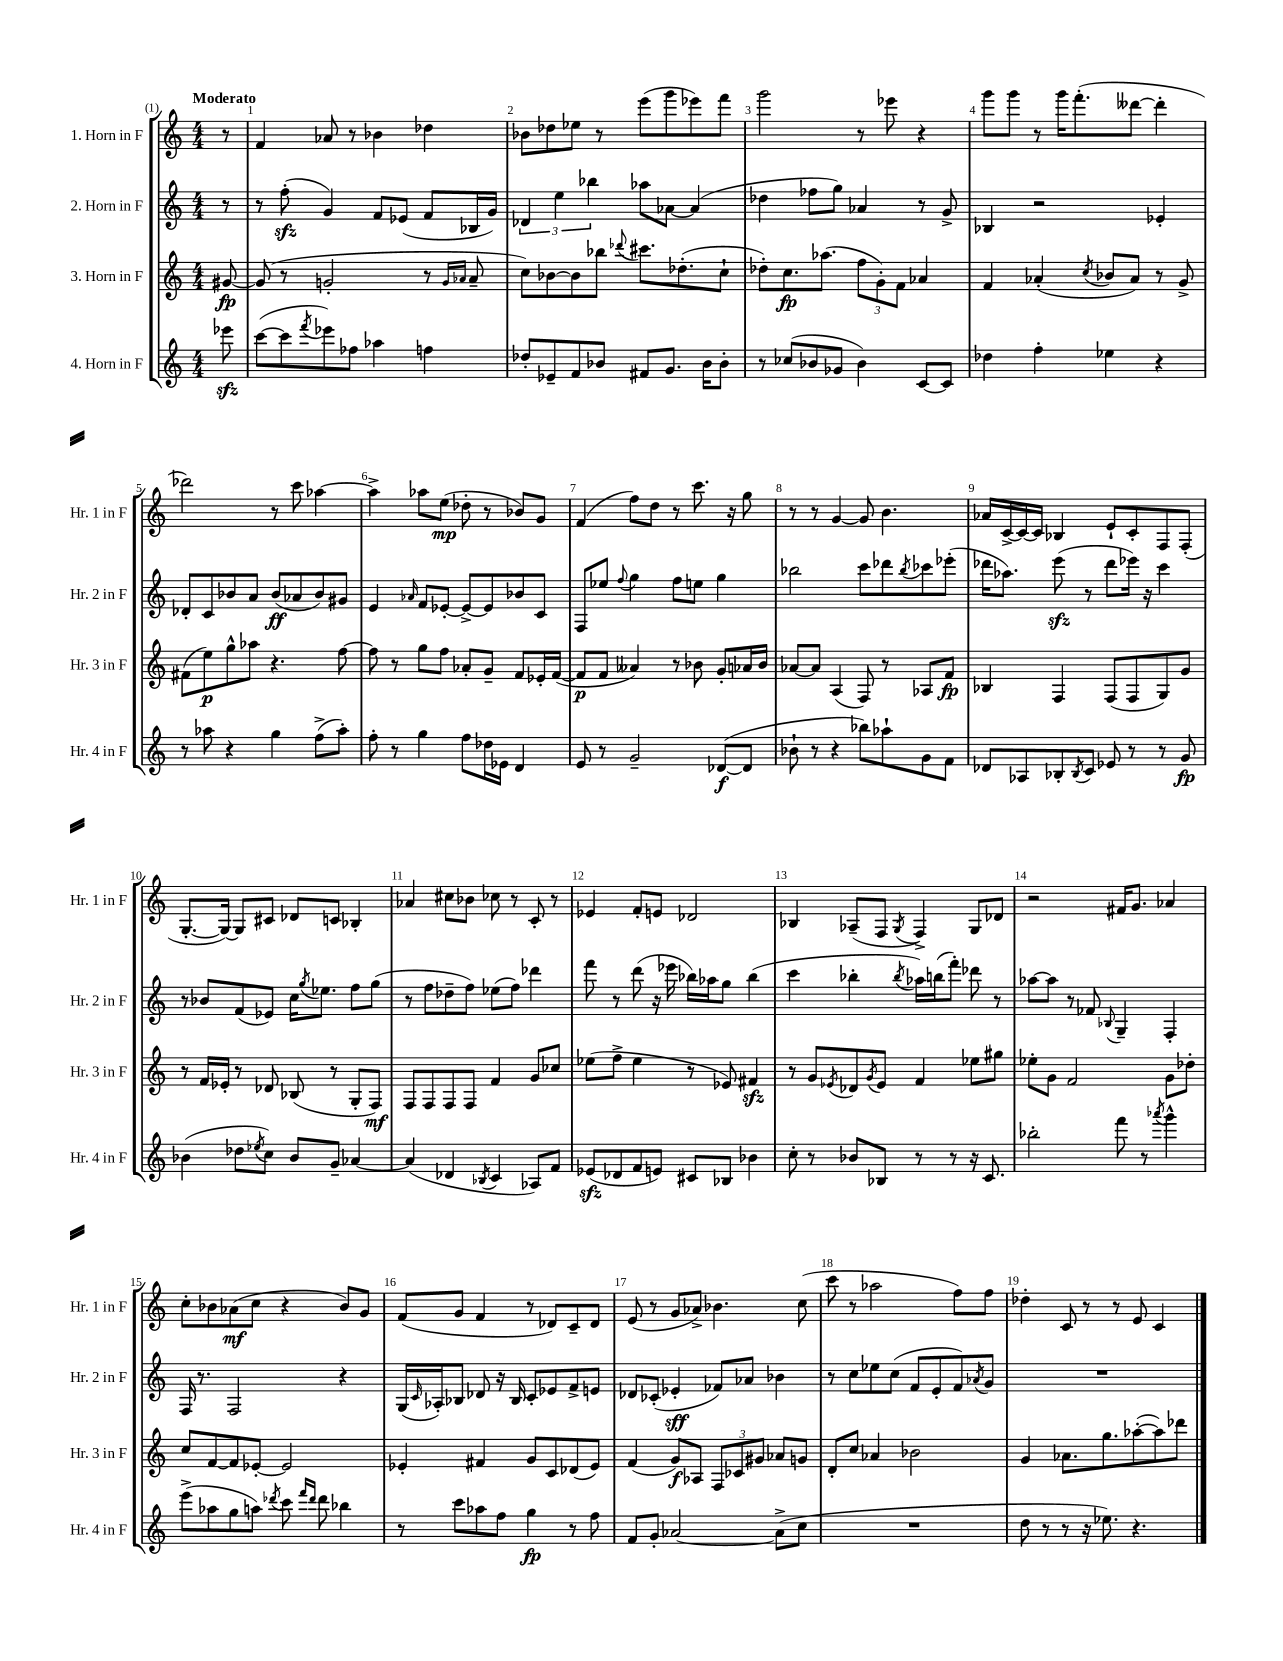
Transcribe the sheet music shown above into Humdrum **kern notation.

**kern	**kern	**kern	**kern
*staff4	*staff3	*staff2	*staff1
*clefG2	*clefG2	*clefG2	*clefG2
*k[]	*k[]	*k[]	*k[]
*M4/4	*M4/4	*M4/4	*M4/4
8eee-	[8g#	8r	8r
=	=	=	=
([8ccc	(8g#]	8r	4f
8ccc]	8r	(8ff'	.
8qfff	.	.	.
8eee-)	2g'	4g)	8a-
8ff-	.	.	8r
4aa-	.	8f	4b-
.	.	(8e-	.
4ff	8r	8f	4dd-
.	16qqg	.	.
.	16qqa-	.	.
.	8a-~	16B-	.
.	.	16g)	.
=	=	=	=
8dd-'	8cc)	6d-	8b-
8e-~	[8b-	.	8dd-
.	.	6ee	.
8f	8b-]	.	8ee-
.	.	6bb-	.
8b-	8bb-	.	8r
.	8qqddd-	.	.
8f#	8.ccc#	8aa-	(8eee
8.g	.	[8a-	8ggg
.	(8.dd-'	.	.
.	.	(4a-]	8eee-)
16b-	.	.	.
8b-'	8cc`	.	8fff
=	=	=	=
8r	8dd-')	4dd-	2ggg
(8cc-	8.cc	.	.
8b-	.	8ff-	.
.	(8.aa-	.	.
8g-	.	8gg)	.
4b-)	12ff	4a-	8r
.	12g')	.	.
.	.	.	8eee-
.	12f	.	.
[8c	4a-	8r	4r
8c]	.	8g^	.
=	=	=	=
4dd-	4f	4B-	8ggg
.	.	.	8ggg
4ff'	(4a-'	2r	8r
.	.	.	16ggg
.	.	.	(8.fff'
.	8qcc	.	.
4ee-	8b-	.	.
.	8a-)	.	[8ddd--
4r	8r	4e-'	4ddd--']
.	8g^	.	.
=	=	=	=
8r	(8f#	8d-'	2ddd-)
8aa-	8ee)	8c	.
4r	8gg^^	8b-	.
.	8aa-	8a	.
4gg	4.r	(8b-	8r
.	.	8a-	8ccc
(8ff^	.	8b-)	[4aa-
8aa-')	[8ff	8g#	.
=	=	=	=
8ff'	8ff]	4e	4aa-^]
8r	8r	.	.
.	.	16qqa-	.
4gg	8gg	8f	8aa-
.	8ff	[8e-'	(8ee
8ff	8a-'	8e-^_	8dd-'
16dd-	8g~	8e-]	8r
16e-	.	.	.
4d	8f	8b-	8b-)
.	16e-'	8c	8g
.	([16f	.	.
=	=	=	=
8e	8f]	8F	(4f
8r	8f	8ee-	.
.	.	8qqff	.
2g~	4a--)	4gg	8ff)
.	.	.	8dd
.	8r	8ff	8r
.	8b-	8ee	8.ccc
([8d-	8g'	4gg	.
.	.	.	16r
8d-]	16a-	.	8gg
.	16b-	.	.
=	=	=	=
8b-`	[8a-	2bb-	8r
8r	8a-]	.	8r
4r	(4A	.	[4g
8bb-)	8F)	8ccc	8g]
8aa-`	8r	8ddd-	4.b
.	.	8qbb-	.
8g	8A-	8ccc-	.
8f	8f	(8eee-'	.
=	=	=	=
8d-	4B-	16ddd-	16a-
.	.	8.aa-)	[16c^
8A-	.	.	16c_
.	.	.	16c]
8B-'	4F	(8eee	4B-
8qB-	.	.	.
8c	.	8r	.
8e-	(8F	8ddd-	8e`
8r	8F	16eee-)	8c'
.	.	16r	.
8r	8G)	4ccc	8F
8g	8g	.	(8F'
=	=	=	=
(4b-	8r	8r	[8.G'
.	16f	8b-	.
.	16e-'	.	16G_)
8dd-	8r	(8f	8G]
8qee-	.	.	.
8cc)	8d-	8e-)	8c#
8b-	(8B-	16cc	8d-
.	.	8qgg	.
.	.	8.ee-	.
8g~	8r	.	8c
[4a-	8G'	8ff	4B-'
.	8F)	(8gg	.
=	=	=	=
(4a-]	8F	8r	4a-
.	8F	8ff	.
4d-	8F	8dd-~	8cc#
.	8F	8ff)	8b-
8qB-	.	.	.
4c	4f	(8ee-	8cc-
.	.	8ff)	8r
8A-)	8g	4ddd-	8c'
8f	8cc-	.	8r
=	=	=	=
(8e-	(8ee-	8fff	4e-
8d-	8ff^	8r	.
8f	4ee-	(8ddd	8f'
8e)	.	16r	8e
.	.	16eee-	.
8c#	8r	16bb-)	2d-
.	.	16aa-	.
8B-	8e-)	8gg	.
4b-	4f#	(4bb-	.
=	=	=	=
8cc'	8r	4ccc	4B-
8r	8g	.	.
.	8qe-	.	.
8b-	8d-	4bb-'	(8A-~
.	8qg	.	.
8B-	8e-	.	8F
.	.	8qbb-	8qG
8r	4f	16aa-)	4F^)
.	.	(16bb	.
8r	.	8fff')	.
16r	8ee-	8ddd-	8G
8.c	.	.	.
.	8gg#	8r	8d-
=	=	=	=
2bb-'	8ee-'	[8aa-	2r
.	8g	8aa-]	.
.	2f	8r	.
.	.	8f-	.
.	.	8qqB-	.
8fff	.	4G~	16f#
.	.	.	8.g
8r	.	.	.
8qaaa-	.	.	.
4ggg^^	8g	4F'	4a-
.	8dd-'	.	.
=	=	=	=
(8eee^	8cc	16F	8cc'
.	.	8.r	.
8aa-	[8f	.	8b-
8gg	8f]	2F	(8a-
8aa)	[8e-'	.	8cc
8qddd-	.	.	.
8ccc	2e-]	.	4r
16qqfff	.	.	.
16qqddd-	.	.	.
8ddd-	.	.	.
4bb-	.	4r	8b-)
.	.	.	8g
=	=	=	=
8r	4e-'	(16G	(8f
.	.	16qqc	.
.	.	16A-')	.
8ccc	.	8B-	8g
8aa-	4f#	8d-	4f
8ff	.	16r	.
.	.	16B-	.
4gg	8g	8c'	8r
.	8c	8e-	8d-)
8r	(8d-	8f^	8c~
8ff	8e-)	8e	8d-
=	=	=	=
8f	(4f	8d-	(8e
8g'	.	(8c-'	8r
[2a-	8g)	4e-'	8g
.	8A-	.	8a-^)
.	12F	8f-)	4.b-
.	12c-	.	.
.	.	8a-	.
.	12g#	.	.
(8a-^]	8a-	4b-	.
8cc	8g	.	(8cc
=	=	=	=
1r	8d'	8r	8ccc
.	8cc	8cc	8r
.	4a-	8ee-	2aa-
.	.	(8cc	.
.	2b-	8f	.
.	.	8e'	.
.	.	8f)	8ff)
.	.	8qa-	.
.	.	8g	8ff
=	=	=	=
8dd	4g	1r	4dd-'
8r	.	.	.
8r	8.a-	.	8c
16r	.	.	8r
8.ee-)	8.gg	.	.
.	.	.	8r
4.r	([8aa-'	.	8e
.	8aa-])	.	4c
.	8ddd-	.	.
==	==	==	==
*-	*-	*-	*-
